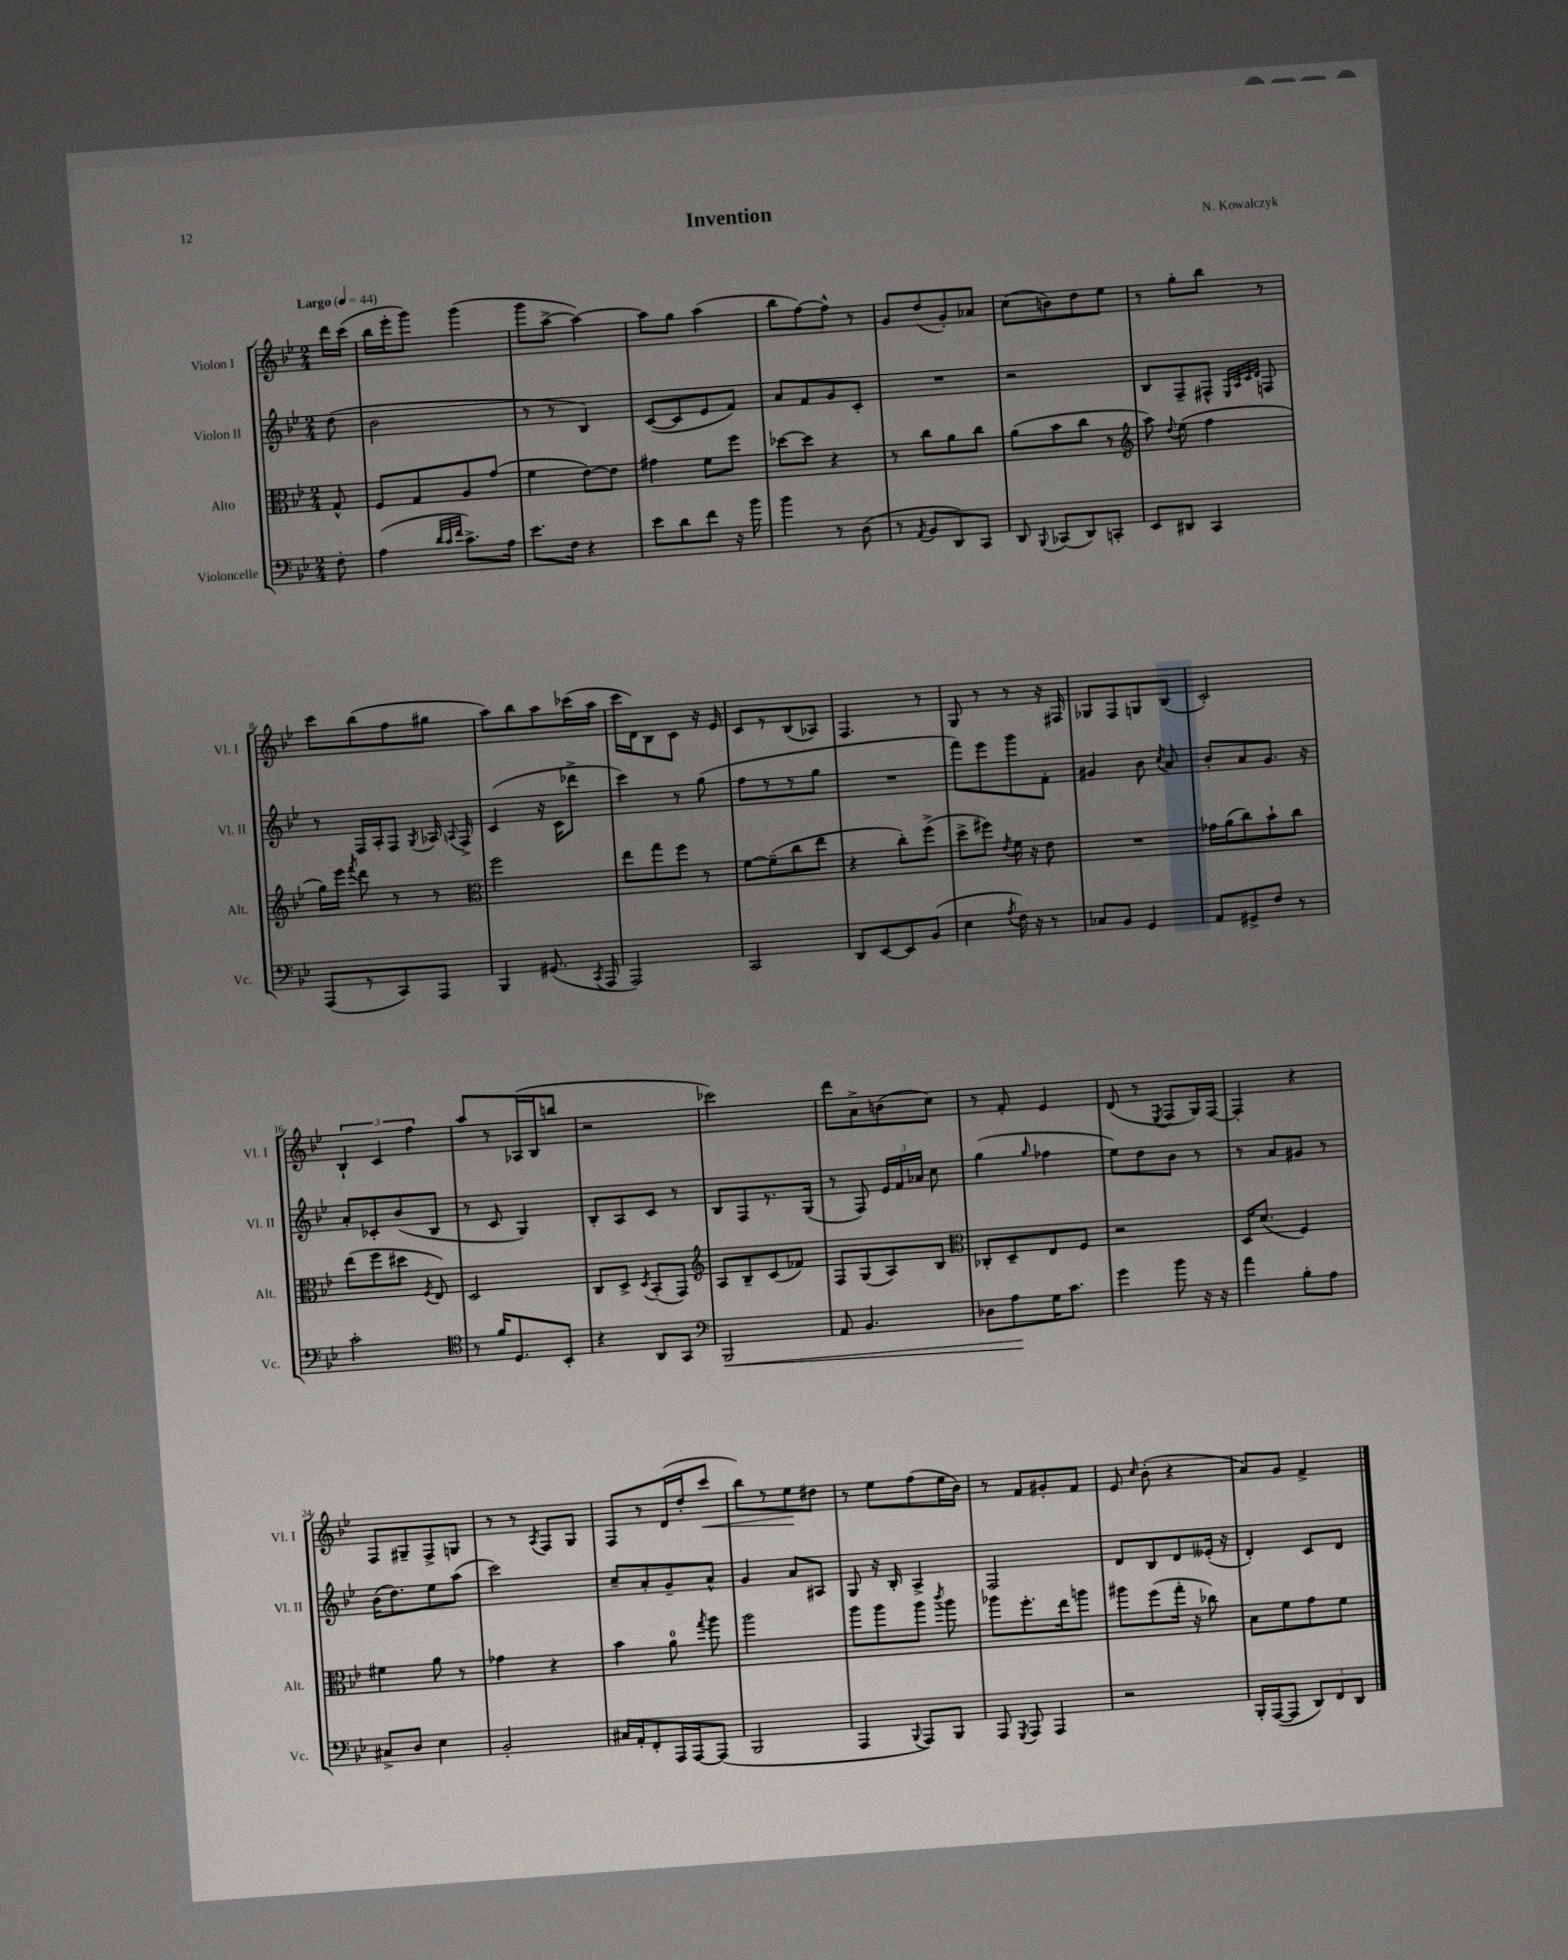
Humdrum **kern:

**kern	**dynam	**kern	**kern	**kern	**dynam
*part4	*part4	*part3	*part2	*part1	*part1
*staff4	*staff4	*staff3	*staff2	*staff1	*staff1
*I"Violoncelle	*	*I"Alto	*I"Violon II	*I"Violon I	*
*I'Vc.	*	*I'Alt.	*I'Vl. II	*I'Vl. I	*
*clefF4	*	*clefC3	*clefG2	*clefG2	*
*k[b-e-]	*	*k[b-e-]	*k[b-e-]	*k[b-e-]	*
*M2/4	*	*M2/4	*M2/4	*M2/4	*
*MM44	*	*MM44	*MM44	*MM44	*
=	=	=	=	=	=
!	!	!	!	!LO:TX:a:B:t=Largo	!
8F'\	.	8G^^/	(8dd\	16ddd\LL	.
.	.	.	.	(16ccc\JJ	.
=1	=1	=1	=1	=1	=1
(4A\	.	8F/L	2b-\	16bb-\LL	.
.	.	.	.	16eee-'\J	.
.	.	8G/	.	8ggg\J)	.
32qqd/LLL	.	.	.	.	.
32qqc/	.	.	.	.	.
32qqf/JJJ	.	.	.	.	.
8.c^\L)	.	8A/	.	(4ggg\	.
.	.	(8g/J	.	.	.
16A\Jk	.	.	.	.	.
=2	=2	=2	=2	=2	=2
8.e-\L	.	4f\	8r	8ggg\L	.
.	.	.	8r	[8aa^\J	.
16F\Jk	.	.	.	.	.
4r	.	[8e-\L)	4B-/)	4aa\_)	.
.	.	8e-\J]	.	.	.
=3	=3	=3	=3	=3	=3
8e-\L	.	4g#X\	([8c/L	8aa\L]	.
8d\	.	.	8c/]	8gg\J	.
8f\J	.	8f\L	8e-/	(4aa\	.
16r	.	8ff\J	8f/J)	.	.
16b-\	.	.	.	.	.
=4	=4	=4	=4	=4	=4
4b-\	.	[8dd-X\L	8a/L	8bb-\L	.
.	.	8dd-\J]	8f/	[8ff\)	.
8r	.	4r	8g/	8ff^^\J]	.
(8D\	.	.	8c'/J	8r	.
=5	=5	=5	=5	=5	=5
8r	.	8r	2r	8g/L	.
8qAA/	.	.	.	.	.
8BB-/L	.	8cc\L	.	(8dd/	.
8DD/)	.	8a\	.	8g'/)	.
8CC/J	.	8cc\J	.	8a-X/J	.
=6	=6	=6	=6	=6	=6
8DD/	.	(8a\L	2r	(8cc\L	.
8qqBBB-/	.	.	.	.	.
(8CC-X/L	.	8b-\	.	8bn\)	.
8DD/)	.	8cc\J	.	8dd\	.
8CCn'/J	.	8r	.	8ee-\J	.
=7	=7	=7	=7	=7	=7
*	*	*clefG2	*	*	*
8EE-/L	.	8aa\)	8B-/L	8r	.
.	.	8qqdd/	.	.	.
8DD#X/J	.	(8ee-\	8F~/	8gg'\L	.
4CC/	.	4ff\	8F#X^^/J	8bb-\J	.
.	.	.	32qqE-/LLL	.	.
.	.	.	32qqA/	.	.
.	.	.	32qqc/	.	.
.	.	.	32qqd/JJJ	.	.
.	.	.	8Fn/	8r	.
!!LO:LB:g=z
=8	=8	=8	=8	=8	=8
(8AAA/L	.	16gg\LL)	8r	8ccc\L	.
.	.	16eee-\JJ	.	.	.
.	.	8qfff/	.	.	.
8r	.	8ddd\	16F/LL	(8bb-\	.
.	.	.	16A'/J	.	.
8CC/)	.	8r	8F/J	8ff\	.
.	.	.	8qG/	.	.
8AAA/J	.	8r	16A-X/	8gg#X\J	.
.	.	.	8qqAn/	.	.
.	.	.	16F^/	.	.
=9	=9	=9	=9	=9	=9
*	*	*clefC3	*	*	*
4BBB-/	.	2ff\	(4c/	8aa\L)	.
.	.	.	.	8bb-\	.
(8.GG#X/	.	.	16r	8aa\	.
.	.	.	16c\KL	.	.
.	.	.	8ddd-X^\J	(16ccc-X\L	.
8qCC/	.	.	.	.	.
16AAA/	.	.	.	16aa\JJ	.
=10	=10	=10	=10	=10	=10
2AAA/)	.	8ee-\L	4ccc\)	16ccc\LL	.
.	.	.	.	16d\J)	.
.	.	8gg\	.	8B-\	.
.	.	8ff\J	8r	8c\J	.
.	.	8r	(8gg\	16r	.
.	.	.	.	16e-/	.
=11	=11	=11	=11	=11	=11
2CC/	.	[8f\L	8ff\L	8c/L	.
.	.	(8f~\]	8r	8r	.
.	.	8cc\	8r	(8B-/	.
.	.	8ee-\J	8gg\J	8A-X/J)	.
=12	=12	=12	=12	=12	=12
8DD/L	.	4r	2r	4.F/	.
[8EE-/	.	.	.	.	.
8EE-/]	.	8cc'\L)	.	.	.
(8BB-/J	.	(8ff^\J	.	8r	.
=13	=13	=13	=13	=13	=13
4E-\	.	8dd^\L	8fff\L)	8G/	.
.	.	8ff#X\J)	8eee-\	8r	.
8qA/	.	8qe-/	.	.	.
16F\)	.	16f\	8ggg\	8r	.
16r	.	16r	.	.	.
8r	.	8e-\	8f'\J	16r	.
.	.	.	.	16F#X/	.
=14	=14	=14	=14	=14	=14
8C-X/L	.	2r	4g#X/	8G-X/L	.
8BB-/J	.	.	.	8F/	.
4GG/	.	.	8b-\	8Gn/	.
.	.	.	8qcc/	.	.
.	.	.	8a/	(8B-/J	.
=15	=15	=15	=15	=15	=15
8AA/L	.	16g-X\LL	8b-'/L	2c'/)	.
.	.	(16a\J	.	.	.
8GG#X^/	.	8cc\)	8a/	.	.
8F/J	.	8b-`\	8.g/J	.	.
8r	.	8cc\J	.	.	.
.	.	.	16r	.	.
!!LO:LB:g=z
=16	=16	=16	=16	=16	=16
2c'\	.	(8ee-\L	8a'/L	6B-`/	.
.	.	8ff\	8c-X'/	.	.
.	.	.	.	6c/	.
.	.	8dd#X\J	(8b-/	.	.
.	.	.	.	6ff\	.
.	.	8qF/	.	.	.
.	.	8E-/)	8B-/J	.	.
=17	=17	=17	=17	=17	=17
*clefC4	*	*	*	*	*
8r	.	2D/	8r	8aa/L	.
16f/KL	.	.	8c/	8r	.
8.D/	.	.	.	.	.
.	.	.	4G/)	(16A-X/L	.
.	.	.	.	16B-/J	.
8BB-'/J	.	.	.	8bbn/J	.
=18	=18	=18	=18	=18	=18
4r	.	8C/L	8B-'/L	2r	.
.	.	8D^/J	8A/	.	.
.	.	8qD/	.	.	.
8AA/L	.	(8BB-'/L	8c/J	.	.
8GG/J	.	8GG/J)	8r	.	.
=19	=19	=19	=19	=19	=19
*clefF4	*	*clefG2	*	*	*
!	!LO:HP:b	!	!	!	!
2BBB-/	<	8A/L	8B-/L	2ccc-X\)	.
.	.	8B-~/	8F/	.	.
.	.	(8c/	8.r	.	.
.	.	8f-X/J)	.	.	.
.	.	.	(16G/Jk	.	.
=20	=20	=20	=20	=20	=20
8AA/	.	8F/L	8r	8ddd\L	.
4.BB-/	.	(8G/	8F/)	8a^\	.
.	.	8A/)	24e-/LL	(8bn\	.
.	.	.	24f/	.	.
.	.	.	24a-X/JJ	.	.
.	.	8B-/J	8cc\	8cc\J)	.
=21	=21	=21	=21	=21	=21
*	*	*clefC3	*	*	*
8D-X\L	.	8C-X'/L	(4gg\	8r	.
8A\	.	8D~/	.	8f'/	.
.	.	.	16qqgg/	.	.
16G\K	[	8E-/	4ff-X\	4e-/	.
8.c\J	.	.	.	.	.
.	.	8F/J	.	.	.
=22	=22	=22	=22	=22	=22
4g\	.	2r	8ee-\L)	(8d/	.
.	.	.	8dd\	8r	.
.	.	.	.	8qE-/	.
8b-\	.	.	8b-\J	8F/L	.
16r	.	.	8r	16G/L)	.
16r	.	.	.	[16F/JJ	.
=23	=23	=23	=23	=23	=23
4a\	.	16D/KL	8r	4F'/]	.
.	.	(8.d/J	.	.	.
.	.	.	8a/L	.	.
8B-'\L	.	4F/)	8g#X/J	4r	.
8A\J	.	.	8r	.	.
!!LO:LB:g=z
=24	=24	=24	=24	=24	=24
8C#X^/L	.	4f#X\	(16b-\KL	8F/L	.
.	.	.	8.dd\)	.	.
8D/J	.	.	.	8G#X~/	.
4E-\	.	8a\	8ee-\	8F^/	.
.	.	8r	(8aa\J	8Gn/J	.
=25	=25	=25	=25	=25	=25
2BB-'/	.	4g-X\	2ccc\)	8r	.
.	.	.	.	8r	.
.	.	.	.	8qA/	.
.	.	4r	.	8F/L	.
.	.	.	.	8G/J	.
=26	=26	=26	=26	=26	=26
16C#X/LL	.	4b-\	8cc~/L	8F/L	.
16AA'/J	.	.	.	.	.
8FF'/	.	.	8a'/	8r	.
16AAA/L	.	8a\	8g~/	(16d/L	.
[16AAA/J	.	.	.	16dd'/J	.
.	.	8qgg/	.	.	.
!	!	!	!	!	!LO:HP:b
(8AAA/J]	.	8aa\	8a^^/J	8ccc/J	<
=27	=27	=27	=27	=27	=27
2BBB-/	.	2aa\	4g/	8bb-\L)	.
.	.	.	.	8r	.
.	.	.	8a/L	8ee-\	.
.	.	.	8A#X/J	8dd#X\J	[
=28	=28	=28	=28	=28	=28
4AAA/	.	8aa\L	8G/	8r	.
.	.	8aa\	16r	8ee-\L	.
.	.	.	16B-'/	.	.
8qqBBB-/	.	.	.	.	.
8AAA/L)	.	8aa\J	4A^/	(8ff\	.
.	.	8qccc/	.	.	.
8BBB-/J	.	8aa\	.	16ee-\L	.
.	.	.	.	16b-\JJ)	.
=29	=29	=29	=29	=29	=29
8AAA/	.	8aa-X\L	2F/	8r	.
8qGGG/	.	.	.	.	.
8AAA/	.	8.ff'\	.	8f/L	.
4AAA/	.	.	.	8g#X'/	.
.	.	16ee-\k	.	.	.
.	.	8aan\J	.	8f/J	.
=30	=30	=30	=30	=30	=30
2r	.	8aa#X\L	8d/L	8e-/	.
.	.	.	.	16qqcc/	.
.	.	(8ff\	8B-/	(8b-'\	.
.	.	16gg'\Jk	8d/	4r	.
.	.	16r	.	.	.
.	.	8cc-X\)	(16e--X'/Jk	.	.
.	.	.	16r	.	.
=31	=31	=31	=31	=31	=31
16BBB-'/LL	.	8B-\L	4d'/)	8a/L)	.
([16AAA/J	.	.	.	.	.
8AAA/J]	.	8f\	.	8g/J	.
12DD/L)	.	8g\	8c/L	4f^/	.
12FF/	.	.	.	.	.
.	.	8f\J	8d/J	.	.
12DD/J	.	.	.	.	.
==	==	==	==	==	==
*-	*-	*-	*-	*-	*-
